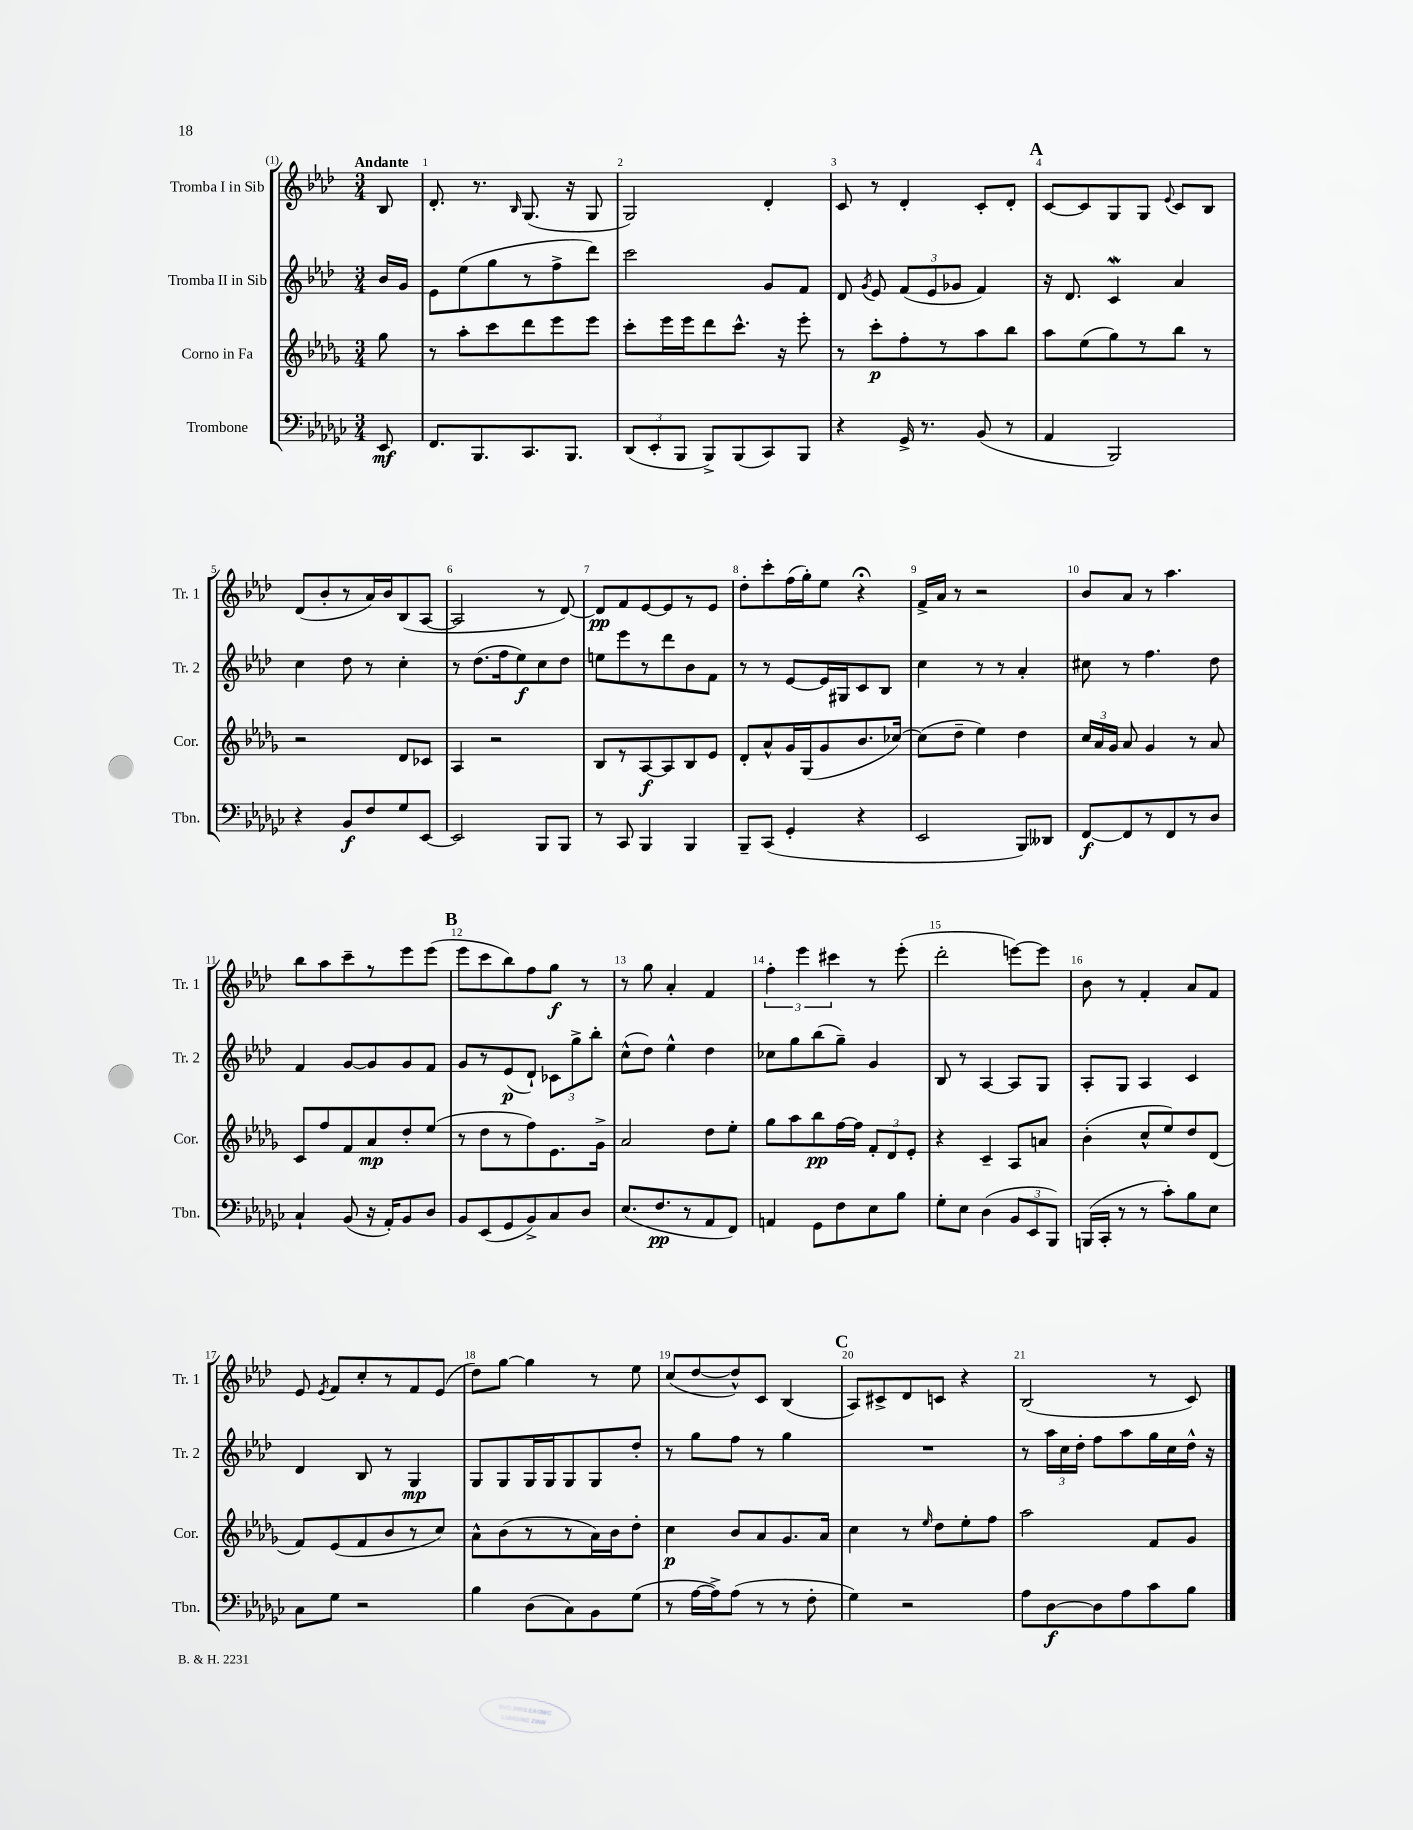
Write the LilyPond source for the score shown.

<<
\new StaffGroup <<
\new Staff = "s0" \with { instrumentName = "Tromba I in Sib" shortInstrumentName = "Tr. 1" } {
    \clef treble \key aes \major \numericTimeSignature \time 3/4 \partial 8 \tempo "Andante"
    \autoBeamOff bes8 |
    des'8.-. r8. \grace { bes16 } g8.( r16 g8 |
    g2) des'4-. |
    c'8 r8 des'4-. c'8[-. des'8]-. |
    \mark \markup { \bold "A" } c'8[~ c'8 g8 g8] \appoggiatura { ees'8 } c'8[ bes8] |
    des'8[( bes'8-. r8 aes'16) bes'16 bes8( aes8]~ |
    aes2 r8 des'8~) |
    des'8[\pp f'8 ees'8~ ees'8 r8 ees'8] |
    des''8[-. c'''8-. f''16( g''16-.) ees''8] r4\fermata |
    f'16[-> aes'16] r8 r2 |
    bes'8[ aes'8] r8 aes''4. |
    bes''8[ aes''8 c'''8-- r8 ees'''8 ees'''8]( |
    \mark \markup { \bold "B" } ees'''8[ c'''8 bes''8) f''8 g''8]\f r8 |
    r8 g''8 aes'4-. f'4 |
    \tuplet 3/2 { f''4-. ees'''4 cis'''4 } r8 ees'''8-.( |
    des'''2-. e'''8[~) e'''8] |
    bes'8 r8 f'4-. aes'8[ f'8] |
    ees'8 \acciaccatura { ees'8 } f'8[ c''8-. r8 f'8 ees'8]( |
    des''8[) g''8]~ g''4 r8 ees''8 |
    c''8[( des''8~ des''8-^) c'8] bes4( |
    \mark \markup { \bold "C" } aes8[) cis'8-> des'8 c'8] r4 |
    bes2( r8 c'8) \bar "|." |
}
\new Staff = "s1" \with { instrumentName = "Tromba II in Sib" shortInstrumentName = "Tr. 2" } {
    \clef treble \key aes \major \numericTimeSignature \time 3/4 \partial 8
    \autoBeamOff bes'16[ g'16] |
    ees'8[ ees''8( g''8 r8 f''8-> des'''8]) |
    c'''2 g'8[ f'8] |
    des'8 \acciaccatura { g'8 } ees'8 \tuplet 3/2 { f'8[( ees'8 ges'8] } f'4) |
    \mark \markup { \bold "A" } r16 des'8. c'4\mordent aes'4 |
    c''4 des''8 r8 c''4-. |
    r8 des''8.[( f''16 ees''8\f) c''8 des''8] |
    e''8[ ees'''8 r8 des'''8 bes'8 f'8] |
    r8 r8 ees'8[~ ees'16 gis16 c'8 bes8] |
    c''4 r8 r8 aes'4-. |
    cis''8 r8 f''4. des''8 |
    f'4 g'8[~ g'8 g'8 f'8] |
    \mark \markup { \bold "B" } g'8[ r8 ees'8\p( des'8]-!) \tuplet 3/2 { ces'8[ g''8-> bes''8]-. } |
    c''8[-^( des''8]) ees''4-^ des''4 |
    ces''8[ g''8 bes''8( g''8]--) g'4 |
    bes8 r8 aes4~ aes8[ g8] |
    aes8[-. g8] aes4 c'4 |
    des'4 bes8 r8 g4\mp |
    g8[ g8 g16 g16 g8 g8 des''8]-. |
    r8 g''8[ f''8] r8 g''4 |
    \mark \markup { \bold "C" } R2. |
    r8 \tuplet 3/2 { aes''16[ c''16 des''16]-. } f''8[ aes''8 g''16 c''16 des''16]-^ r16 \bar "|." |
}
\new Staff = "s2" \with { instrumentName = "Corno in Fa" shortInstrumentName = "Cor." } {
    \clef treble \key des \major \numericTimeSignature \time 3/4 \partial 8
    \autoBeamOff ges''8 |
    r8 aes''8[-. c'''8 des'''8 ees'''8 ees'''8] |
    c'''8[-. ees'''16 ees'''16 des'''8 c'''8.]-^ r16 ees'''8-. |
    r8 c'''8[-.\p f''8-. r8 aes''8 bes''8] |
    \mark \markup { \bold "A" } aes''8[ ees''8( ges''8) r8 bes''8] r8 |
    r2 des'8[ ces'8] |
    aes4 r2 |
    bes8[ r8 aes8~\f aes8 bes8 ees'8] |
    des'8[-. aes'8-^ ges'16 ges16( ges'8 bes'8. ces''16]~) |
    ces''8[( des''8]-- ees''4) des''4 |
    \tuplet 3/2 { c''16[ aes'16 ges'16] } aes'8 ges'4 r8 aes'8 |
    c'8[ f''8 f'8 aes'8\mp des''8-. ees''8]( |
    \mark \markup { \bold "B" } r8 des''8[ r8 f''8) ees'8. ges'16]-> |
    aes'2 des''8[ ees''8]-. |
    ges''8[ aes''8 bes''8\pp f''16~ f''16] \tuplet 3/2 { f'8[-. des'8 ees'8]-. } |
    r4 c'4-- aes8[ a'8] |
    bes'4-.( c''8[-^ ees''8) des''8 des'8]( |
    f'8[) ees'8( f'8 bes'8 r8 c''8]) |
    aes'8[-^ bes'8( r8 r8 aes'16) bes'16 des''8]-. |
    c''4\p bes'8[ aes'8 ges'8. aes'16] |
    \mark \markup { \bold "C" } c''4 r8 \grace { ees''16 } des''8[ ees''8-. f''8] |
    aes''2 f'8[ ges'8] \bar "|." |
}
\new Staff = "s3" \with { instrumentName = "Trombone" shortInstrumentName = "Tbn." } {
    \clef bass \key ges \major \numericTimeSignature \time 3/4 \partial 8
    \autoBeamOff ees,8\mf |
    f,8.[ bes,,8. ces,8. bes,,8.] |
    \tuplet 3/2 { des,8[( ees,8-. bes,,8] } bes,,8[->) bes,,8( ces,8) bes,,8] |
    r4 ges,16-> r8. bes,8( r8 |
    \mark \markup { \bold "A" } aes,4 bes,,2) |
    r4 bes,8[\f f8 ges8 ees,8]~ |
    ees,2 bes,,8[ bes,,8] |
    r8 ces,8 bes,,4 bes,,4 |
    bes,,8[-- ces,8]( ges,4-. r4 |
    ees,2 bes,,8[) deses,8] |
    f,8[~\f f,8 r8 f,8 r8 des8] |
    ces4-! bes,8( r16 aes,16[-.) bes,8 des8] |
    \mark \markup { \bold "B" } bes,8[ ees,8( ges,8 bes,8->) ces8 des8] |
    ees8.[( f8.\pp r8 aes,8 f,8]) |
    a,4 ges,8[ f8 ees8 bes8] |
    ges8[-. ees8] des4( \tuplet 3/2 { bes,8[ ees,8 bes,,8]) } |
    b,,16[( ces,16]-. r8 r8 ces'8[-.) bes8 ees8] |
    ces8[ ges8] r2 |
    bes4 des8[( ces8) bes,8 ges8]( |
    r8 aes16[~ aes16->) aes8]( r8 r8 f8-. |
    \mark \markup { \bold "C" } ges4) r2 |
    aes8[ des8~\f des8 aes8 ces'8 bes8] \bar "|." |
}
>>
>>
\layout { \context { \Score \override BarNumber.break-visibility = ##(#f #t #t) barNumberVisibility = #all-bar-numbers-visible } }
